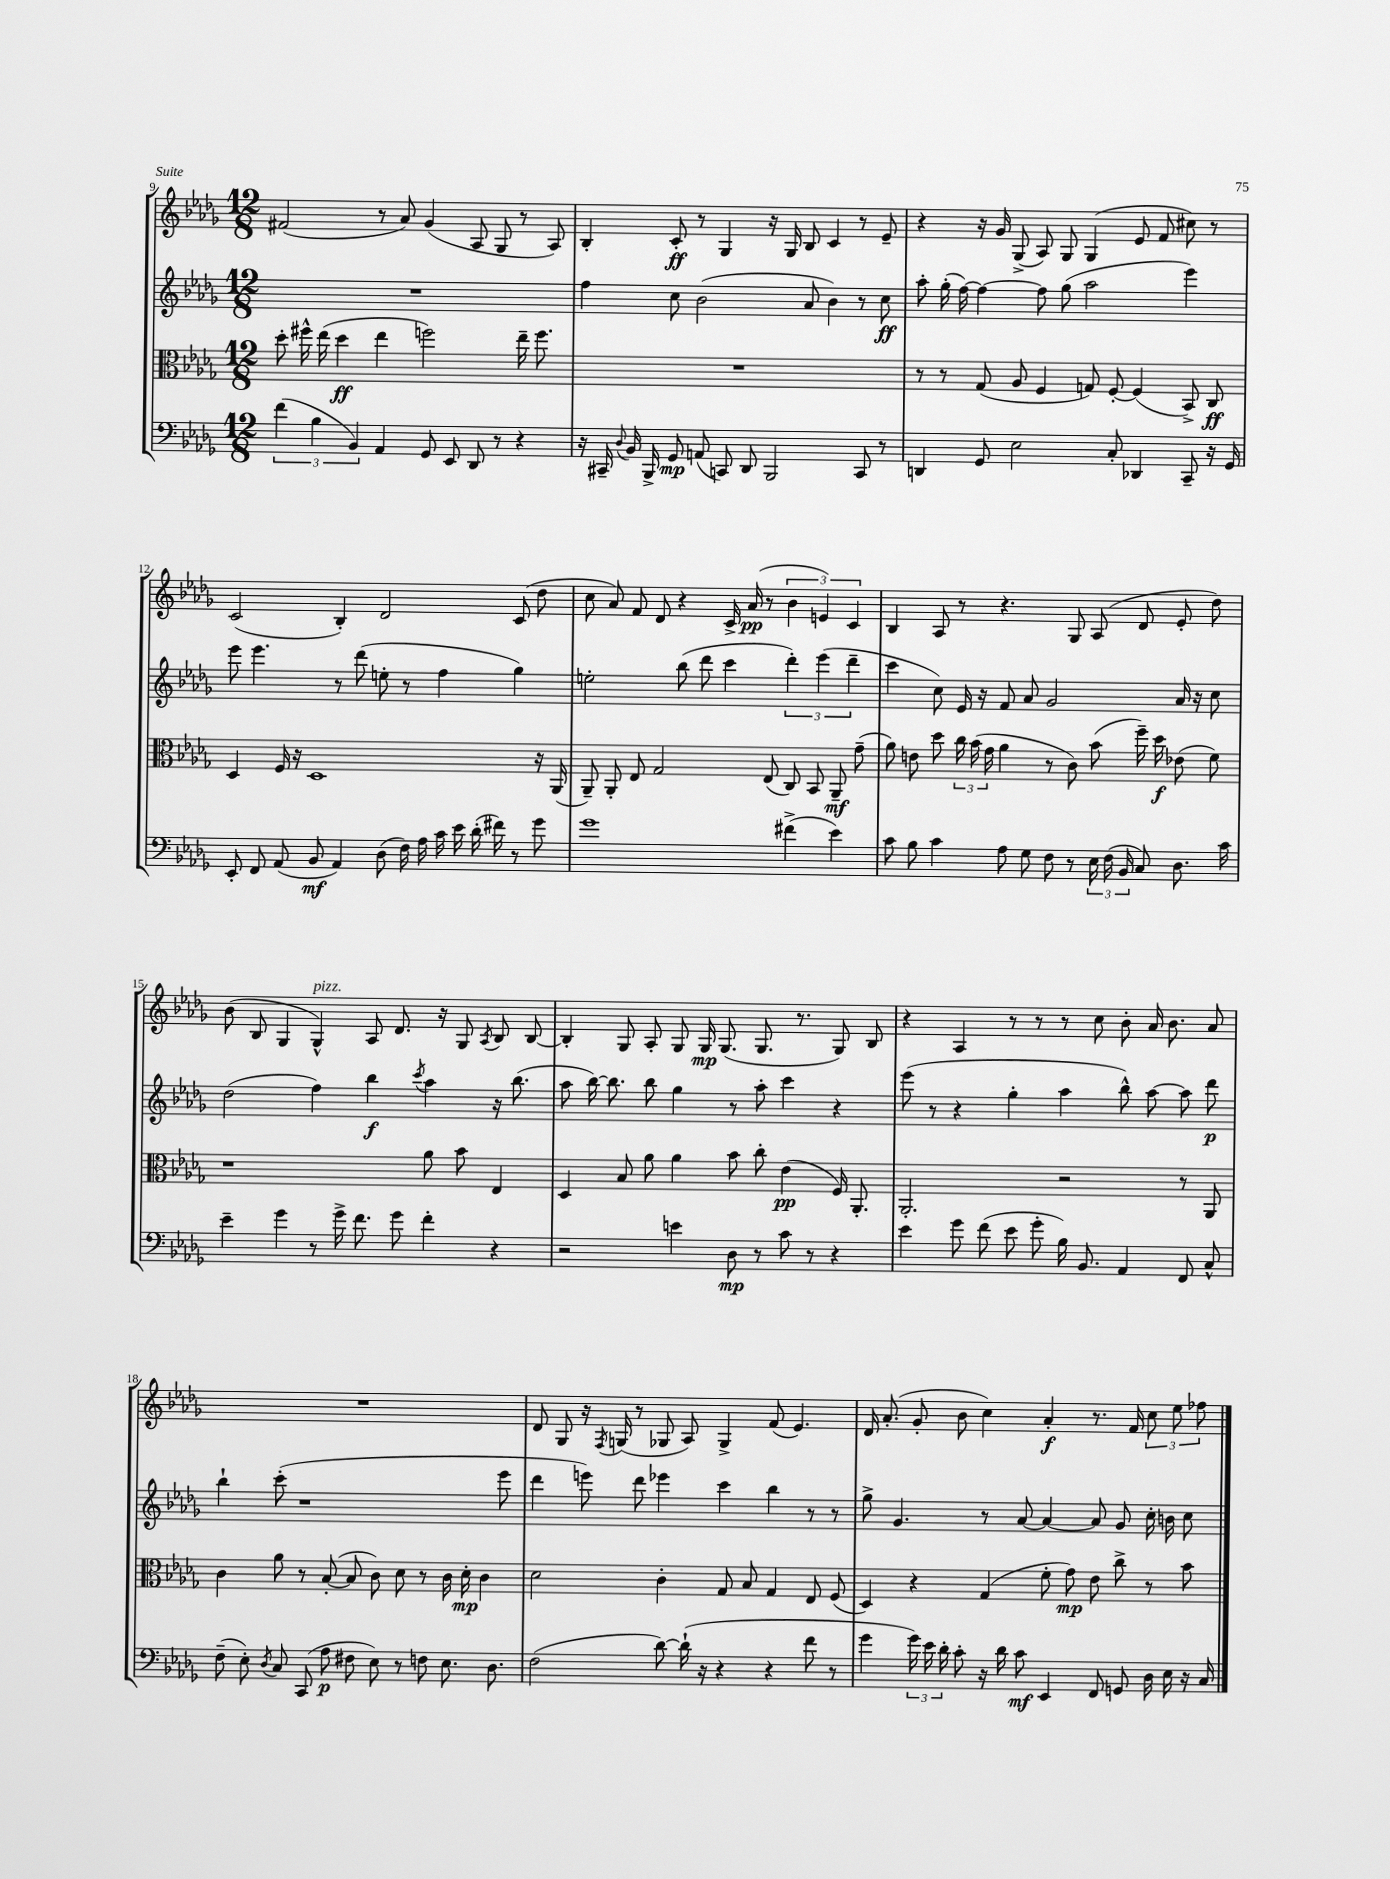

**kern	**kern	**kern	**kern
*staff4	*staff3	*staff2	*staff1
*clefF4	*clefC3	*clefG2	*clefG2
*k[b-e-a-d-g-]	*k[b-e-a-d-g-]	*k[b-e-a-d-g-]	*k[b-e-a-d-g-]
*M12/8	*M12/8	*M12/8	*M12/8
(6f	8dd-'	1.r	(2f#
.	16ff#^^	.	.
6B-	.	.	.
.	(16ee-	.	.
.	4dd-	.	.
6BB-)	.	.	.
4AA-	4ee-	.	8r
.	.	.	8a-)
8GG-	2ff)	.	(4g-
8EE-	.	.	.
8DD-	.	.	8A-
8r	.	.	8G-
4r	16ee-~	.	8r
.	8.ff	.	.
.	.	.	8A-)
=	=	=	=
16r	1.r	4ff	4B-'
16CC#~	.	.	.
8qqD-	.	.	.
16BB-	.	.	.
16BBB-^	.	.	.
8GG-	.	8cc	8c'
(8AA	.	(2b-	8r
8CC)	.	.	4G-
8DD-	.	.	.
2BBB-	.	.	16r
.	.	.	16G-
.	.	8a-	8B-
.	.	4b-)	4c
8CC	.	8r	8r
8r	.	8cc	8e-~
=	=	=	=
4DD	8r	8aa-'	4r
.	8r	(16gg-'	.
.	.	[16ff)	.
8GG-	(8G-	4ff_	16r
.	.	.	16g-
2E-	8A-	.	(8G-^
.	4F	8ff]	8A-)
.	.	(8gg-	8G-
.	8G)	2aa-	(4G-
8C'	[8F'	.	.
4DD-	(4F]	.	8e-
.	.	.	8f
8CC~	8BB-^)	4eee-)	8cc#)
16r	8C	.	8r
16GG-	.	.	.
=	=	=	=
8EE-'	4D-	8eee-	(2c
8FF	.	4.eee-	.
(8AA-	16F	.	.
.	16r	.	.
8BB-	1D-	.	.
4AA-)	.	8r	4B-')
.	.	(8ddd-	.
(8D-	.	8ee'	2d-
16F)	.	8r	.
16A-	.	.	.
16c	.	4ff	.
16e-	.	.	.
(16d-'	.	.	.
16f#)	.	.	.
8r	.	4gg-)	(8c
8g-	16r	.	8dd-
.	(16AA-	.	.
=	=	=	=
1g-	8AA-~)	2ee'	8cc
.	8AA-'	.	8a-)
.	8E-	.	8f
.	2G-	.	8d-
.	.	(8bb-	4r
.	.	8ddd-	.
.	.	4ccc	16c^
.	.	.	(16a-
.	(8E-	.	8r
(4f#^	8C)	6ddd-')	6b-
.	8BB-	.	.
.	.	(6eee-	6e)
4e-)	8AA-~	.	.
.	.	6ddd-~	6c
.	(8g-~	.	.
=	=	=	=
8c	8a-)	4ccc	4B-
8B-	8e	.	.
4c	8dd-	8cc)	8A-
.	24cc	16e-	8r
.	(24b-	.	.
.	.	16r	.
.	24g-	.	.
8A-	4a-	8f	4.r
8G-	.	8a-	.
8F	8r	2g-	.
8r	8c)	.	8G-
24E-	(8b-	.	(8A-
(24F	.	.	.
24BB-	.	.	.
8C)	16ff~)	.	8d-
.	16dd-	.	.
8.D-	(8e-	16a-	8e-'
.	.	16r	.
.	8f)	8cc	8dd-)
16c	.	.	.
=	=	=	=
4e-~	1r	(2dd-	(8b-
.	.	.	8B-
4g-	.	.	4G-
8r	.	4ff)	4G-^^)
16g-^	.	.	.
8.f	.	.	.
.	.	4bb-	8A-
8g-	.	.	8.d-
.	.	8qccc	.
4f'	8a-	4aa-	.
.	.	.	16r
.	8b-	.	8G-
.	.	.	8qA-
4r	4E-	16r	8B-
.	.	(8.bb-	.
.	.	.	[8B-
=	=	=	=
2r	4D-	8aa-	4B-']
.	.	[16bb-)	.
.	.	8.bb-]	.
.	8B-	.	8G-
.	8a-	8bb-	8A-'
4e	4a-	4gg-	8G-
.	.	.	16G-
.	.	.	(8.G-
8D-	8b-	8r	.
8r	8cc'	8aa-'	8.G-
8c	(4e-	4ccc	.
.	.	.	8.r
8r	.	.	.
4r	16F)	4r	8G-)
.	8.AA-'	.	.
.	.	.	8B-
=	=	=	=
4e-	2.AA-'	(8eee-	4r
.	.	8r	.
8g-	.	4r	4A-
(8f	.	.	.
8e-	.	4gg-'	8r
8g-'	.	.	8r
16B-)	2r	4aa-	8r
8.BB-	.	.	.
.	.	.	8cc
4AA-	.	8bb-^^)	8b-'
.	.	[8aa-	16a-
.	.	.	8.b-
8FF	8r	8aa-]	.
8C^^	8AA-	8ddd-	8a-
=	=	=	=
(8F~	4c	4bb-`	1.r
8E-')	.	.	.
8qD-	.	.	.
8C	8a-	(8ccc'	.
(8CC	8r	1r	.
8A-	([8B-'	.	.
8F#	8B-]	.	.
8E-)	8c)	.	.
8r	8d-	.	.
8F	8r	.	.
8.E-	16c	.	.
.	16d-'	.	.
.	4c	.	.
8.D-	.	.	.
.	.	8eee-	.
=	=	=	=
(2F	2d-	4ddd-	8d-
.	.	.	8G-
.	.	8eee)	16r
.	.	.	8qF
.	.	.	(16G
.	.	8ddd-	8r
[8d-)	4c'	4eee-	8G-
(16d-`]	.	.	8A-)
16r	.	.	.
4r	8G-	4ccc	4G-^
.	8B-	.	.
4r	4G-	4bb-	(8f
.	.	.	4.e-)
8f	8E-	8r	.
8r	(8F	8r	.
=	=	=	=
4g-	4D-)	8gg-^	16d-
.	.	.	(8.a-'
.	.	4.g-	.
24g-)	4r	.	8g-'
24e-	.	.	.
24d-'	.	.	.
8c'	.	.	8b-
16r	(4G-	8r	4cc)
16d-	.	.	.
8c	.	[8a-	.
4EE-	8f'	4a-_	4a-'
.	8g-)	.	.
8FF	8e-	8a-]	8.r
8GG	8cc^	8g-	.
.	.	.	16f
16D-	8r	16cc'	12cc
16E-	.	16b	.
.	.	.	12ee-
16r	8b-	8cc	.
.	.	.	12ff-
16C	.	.	.
==	==	==	==
*-	*-	*-	*-
